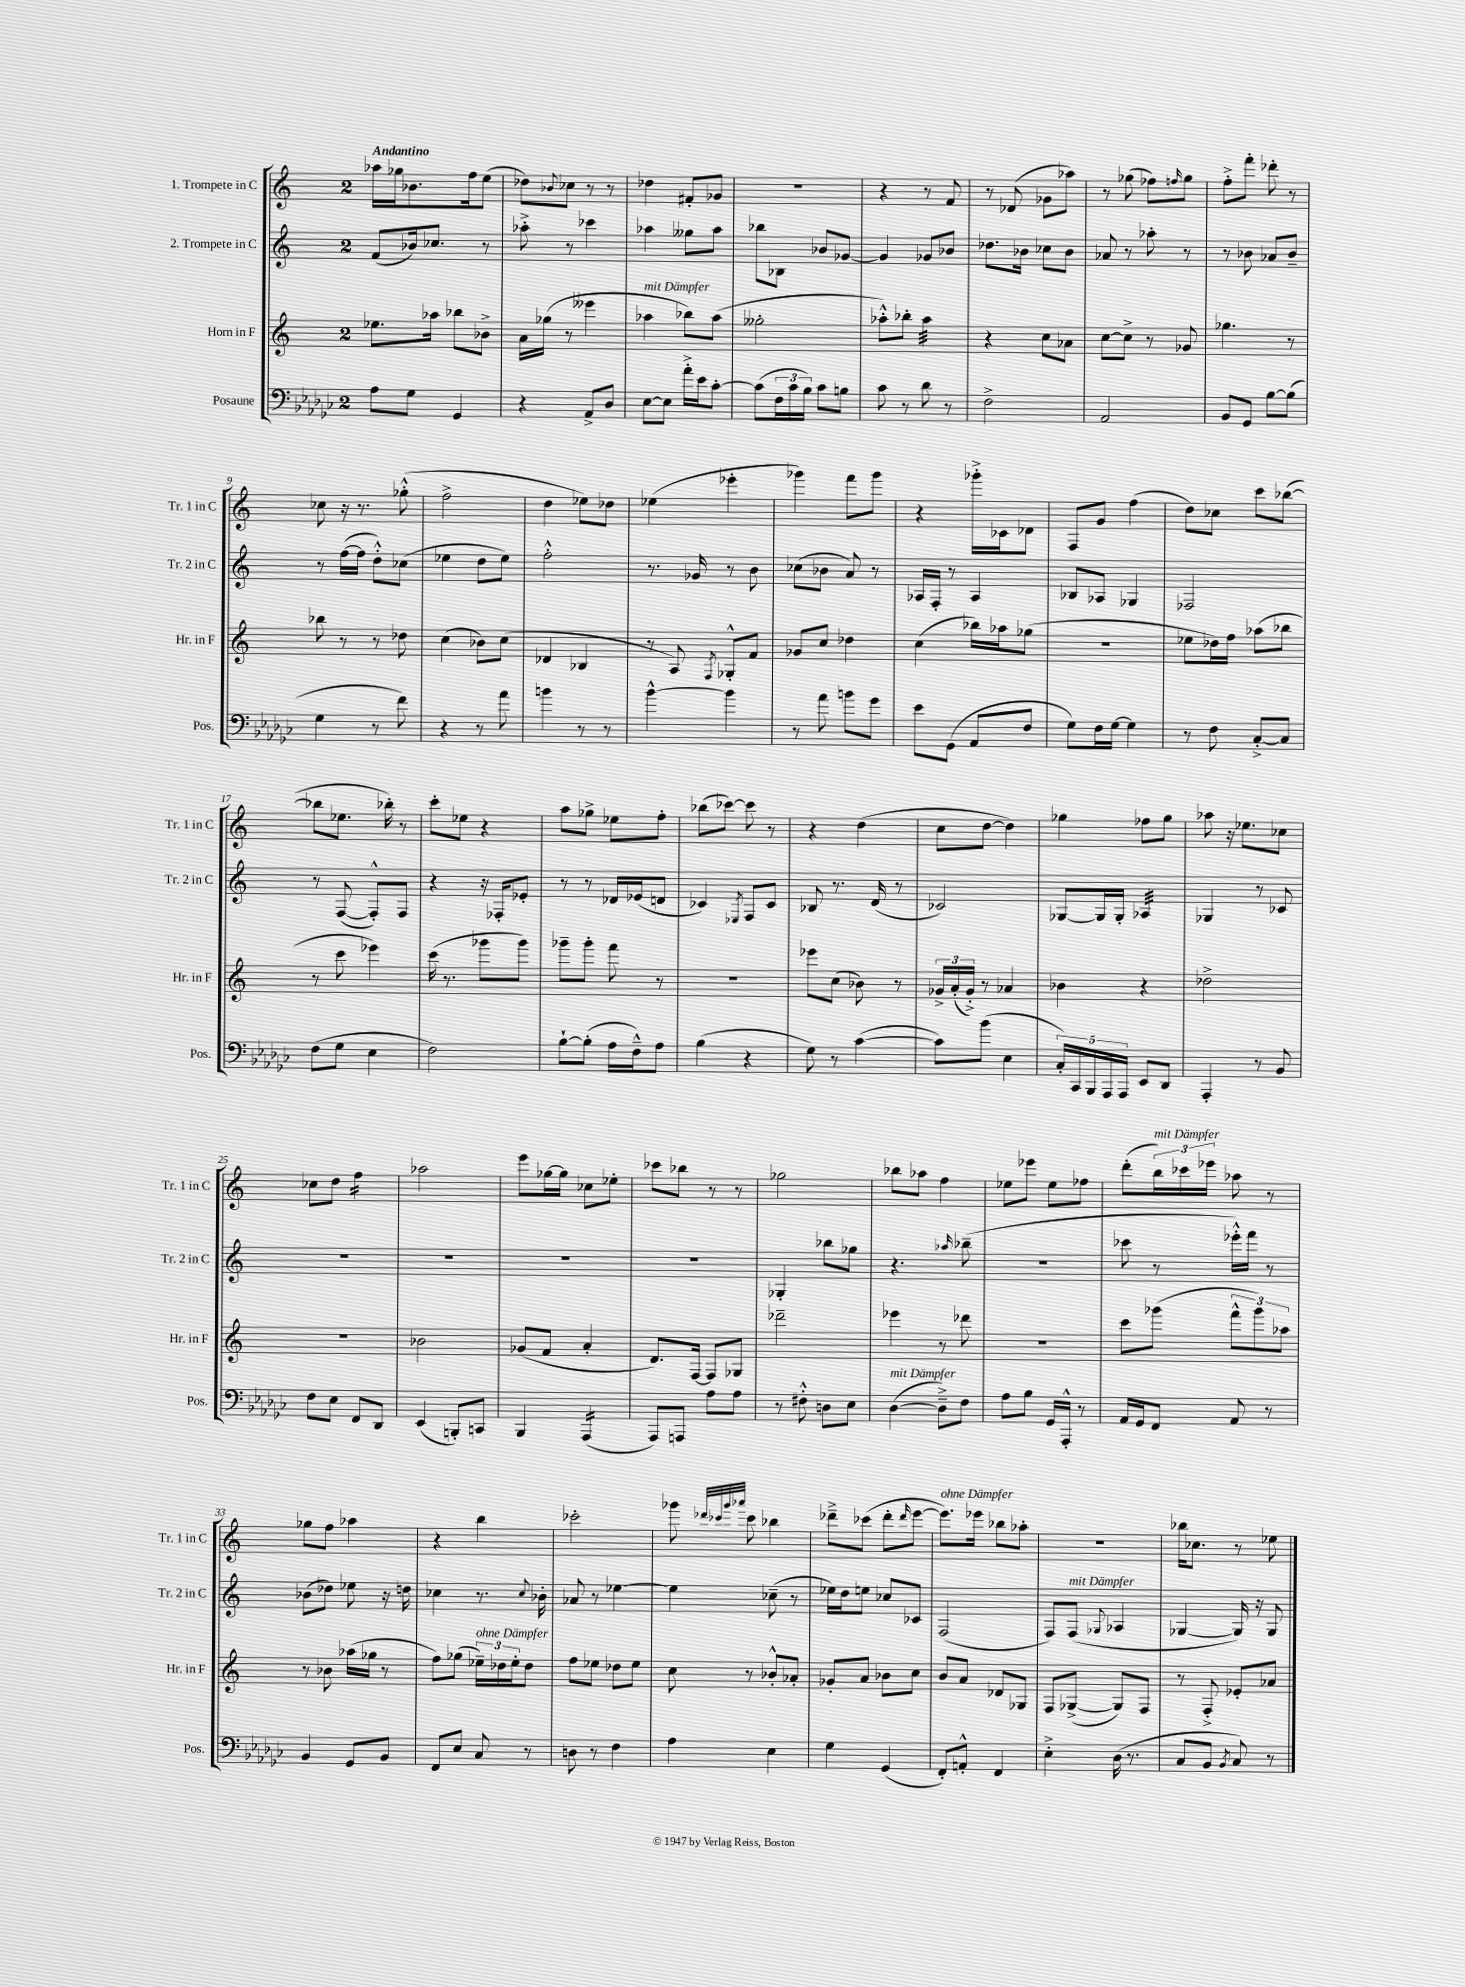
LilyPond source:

<<
\new StaffGroup <<
\new Staff = "s0" \with { instrumentName = "1. Trompete in C" shortInstrumentName = "Tr. 1 in C" } {
    \clef treble \key c \major \once \override Staff.TimeSignature.style = #'single-digit \time 2/4 \tempo "Andantino"
    aes''16 ges''16 bes'8. f''16 e''8( |
    des''8) \appoggiatura { bes'8 } ces''8 r8 r8 |
    des''4 fis'8-. ges'8 |
    R2 |
    r4 r8 f'8 |
    r8 des'8( ges'8 aes''8) |
    r8 ges''8( fes''8) \grace { f''16 } ges''8 |
    f''8-.-> f'''8-. des'''8-. r8 |
    ces''8 r16 r8. ges''8-.-^( |
    f''2-> |
    d''4 ees''8) des''8 |
    ees''4( ees'''4-. |
    ges'''4) f'''8 ges'''8 |
    r4 ges'''16-.-> ces'16 des'8 |
    f8 g'8 f''4( |
    d''8) ces''8 c'''8 bes''8~( |
    bes''8 ees''8. bes''16-.) r8 |
    c'''8-. ees''8 r4 |
    a''8 ges''8-> ees''8 f''8-. |
    bes''8( ces'''8~) ces'''8 r8 |
    r4 d''4( |
    c''8 d''8~ d''4) |
    ges''4 fes''8 ges''8 |
    aes''8 r16 ees''8. ces''8 |
    ces''8 d''8 f''4:16 |
    aes''2 |
    e'''8 ges''16~ ges''16 ces''8 ees''8-. |
    ces'''8 bes''8 r8 r8 |
    ges''2 |
    bes''8 aes''8 f''4 |
    ees''8 ees'''8 ees''8 fes''8 |
    d'''8-.( \tuplet 3/2 { b''16^\markup { \italic "mit Dämpfer" }) ces'''16 ees'''16 } aes''8 r8 |
    ges''8 f''8 aes''4 |
    r4 b''4 |
    ces'''2-. |
    ges'''8 \grace { des'''32 ces'''32 ges'''32 aes'''32 } ces'''8 bes''4 |
    des'''8---> ces'''8( des'''8-. \grace { des'''16 } e'''8~ |
    e'''8.^\markup { \italic "ohne Dämpfer" }) ees'''16 bes''8 aes''8-. |
    r2 |
    bes''16 ces''8. r8 ees''8 \bar "|." |
}
\new Staff = "s1" \with { instrumentName = "2. Trompete in C" shortInstrumentName = "Tr. 2 in C" } {
    \clef treble \key c \major \once \override Staff.TimeSignature.style = #'single-digit \time 2/4
    f'8( bes'16) ces''8. r8 |
    aes''8-.-> r8 ces'''4 |
    aes''4 geses''8 aes''8 |
    bes''8 bes8 bes'8 ges'8~ |
    ges'4 ges'8 bes'8 |
    des''8. bes'16 ces''8 bes'8 |
    aes'8 r8 aes''8-. r8 |
    r8 bes'8 aes'8 bes'8-- |
    r8 f''16~( f''16 d''8-.-^) ces''8( |
    ees''4 d''8 ees''8) |
    f''2-.-^ |
    r8. ges'16 r8 b'8 |
    ces''8( bes'8 a'8) r8 |
    aes16 f16-. r8 aes4 |
    bes8 aes8 ges4 |
    fes2 |
    r8 f8~( f8-.-^) f8 |
    r4 r16 fes16-. ees'8-. |
    r8 r8 des'16 ees'16( d'8 |
    ces'4) \acciaccatura { ees8 } f8 ces'8 |
    bes8 r8. d'16( r8 |
    ces'2) |
    ges8~ ges16 ges16-. aes4:32 |
    ges4 r8 ces'8 |
    R2 |
    R2 |
    R2 |
    R2 |
    ges4-. bes''8 ges''8 |
    r4. \grace { aes''16 } bes''8--( |
    R2 |
    ces'''8 r8 ees'''16-.-^) f'''16 r8 |
    bes'8( des''8) ees''8 r16 d''16 |
    ces''4 r8. \appoggiatura { ces''8 } bes'16-. |
    aes'8 r8 ees''4~ |
    ees''4 ces''8--( r8 |
    ees''16) d''16 e''8 ces''8 ces'8 |
    f2( |
    f8) f8^\markup { \italic "mit Dämpfer" }( \appoggiatura { ges8 } aes4 |
    ges4~ ges16) r16 ges8 \bar "|." |
}
\new Staff = "s2" \with { instrumentName = "Horn in F" shortInstrumentName = "Hr. in F" } {
    \clef treble \key c \major \once \override Staff.TimeSignature.style = #'single-digit \time 2/4
    ees''8. aes''16 bes''8 bes'8-> |
    a'16 ges''16( r8 eeses'''4 |
    aes''4^\markup { \italic "mit Dämpfer" } bes''8) aes''8( |
    geses''2-. |
    aes''8-.-^) bes''8-. aes''4:32 |
    r4 c''8 aes'8 |
    c''8~ c''8-> r8 ges'8 |
    ges''4. r8 |
    bes''8 r8 r8 des''8 |
    c''4( bes'8) c''8( |
    des'4 bes4 |
    r8 a8) \acciaccatura { f8 } ges8-.-^ f'8 |
    ges'8 c''8 des''4 |
    c''4( bes''16) aes''16 ges''8( |
    r2 |
    ees''8 des''16) f''16 aes''8( bes''8 |
    r8 c'''8 ees'''4) |
    c'''16( r8. ges'''8 ges'''8) |
    ges'''8-- ges'''8-. f'''8 r8 |
    R2 |
    ees'''8 c''8( bes'8) r8 |
    \tuplet 3/2 { ges'16-> a'16-.( ges'16-.->) } r8 aes'4 |
    bes'4 r4 |
    des''2-> |
    r2 |
    bes'2 |
    ges'8( f'8 a'4-. |
    d'8.) f16~ f8 ges8 |
    des'''2-- |
    ees'''4 r8 des'''8 |
    r2 |
    c'''8 ges'''8( \tuplet 3/2 { f'''8-^ ges'''8) aes''8 } |
    r8 bes'8 aes''16( ges''16 r8 |
    f''8) ges''8( \tuplet 3/2 { ees''16--^\markup { \italic "ohne Dämpfer" }) des''16 ees''16-. } des''8 |
    f''8 ees''8 des''8 ees''8 |
    c''8 r8 bes'8-.-^ aes'8-. |
    ges'8-. a'8 bes'8 c''8 |
    b'8 a'8 des'8 ges8 |
    f8 ges8~->( ges8) f8 |
    r8 f8-.-> ees'8-. aes'8 \bar "|." |
}
\new Staff = "s3" \with { instrumentName = "Posaune" shortInstrumentName = "Pos." } {
    \clef bass \key ges \major \once \override Staff.TimeSignature.style = #'single-digit \time 2/4
    aes8 ges8 ges,4 |
    r4 aes,8-> des8 |
    ees8~ ees8 aes'16-.-> ees'16 ces'8~-. |
    ces'8( \tuplet 3/2 { f16 ces'16 bes16) } ces'8 b8 |
    ces'8 r8 des'8 r8 |
    f2-> |
    aes,2 |
    bes,8 ges,8 bes8~ bes8( |
    ges4 r8 f'8) |
    r4 r8 aes'8 |
    b'4 r8 r8 |
    bes'4~-^ bes'4 |
    r8 aes'8 b'8 ges'8 |
    ees'8 ges,8( aes,8 f8 |
    ges8) f16 ges16~ ges4 |
    r8 f8 ces8~-.-> ces8 |
    f8( ges8 ees4 |
    f2) |
    bes8~-! bes8-.( aes16 f16---^) aes8 |
    bes4( r4 |
    ges8) r8 ces'4~( |
    ces'8) bes'8( ees4 |
    \tuplet 5/4 { ces16-.) ces,16 bes,,16 aes,,16 aes,,16 } ees,8 des,8 |
    aes,,4-. r8 bes,8 |
    f8 ees8 f,8 des,8 |
    ees,4( b,,8-.) c,8 |
    bes,,4 aes,,4:16( |
    aes,,8) a,,8 aes8 aes8 |
    r8 fis8-.-^ d8 ees8 |
    des4~^\markup { \italic "mit Dämpfer" }( des8--->) f8 |
    aes8 bes8 ges,16 aes,,16-.-^ r8 |
    aes,16 ges,16 f,8 aes,8 r8 |
    bes,4 ges,8 bes,8 |
    f,8 ees8 ces8 r8 |
    d8 r8 f4 |
    aes4 ees4 |
    ges4 ges,4( |
    f,8-.) a,8-.-^ f,4 |
    ees4-.-> des16( r8. |
    ces8 bes,8 \acciaccatura { bes,8 } ces8) r8 \bar "|." |
}
>>
>>
